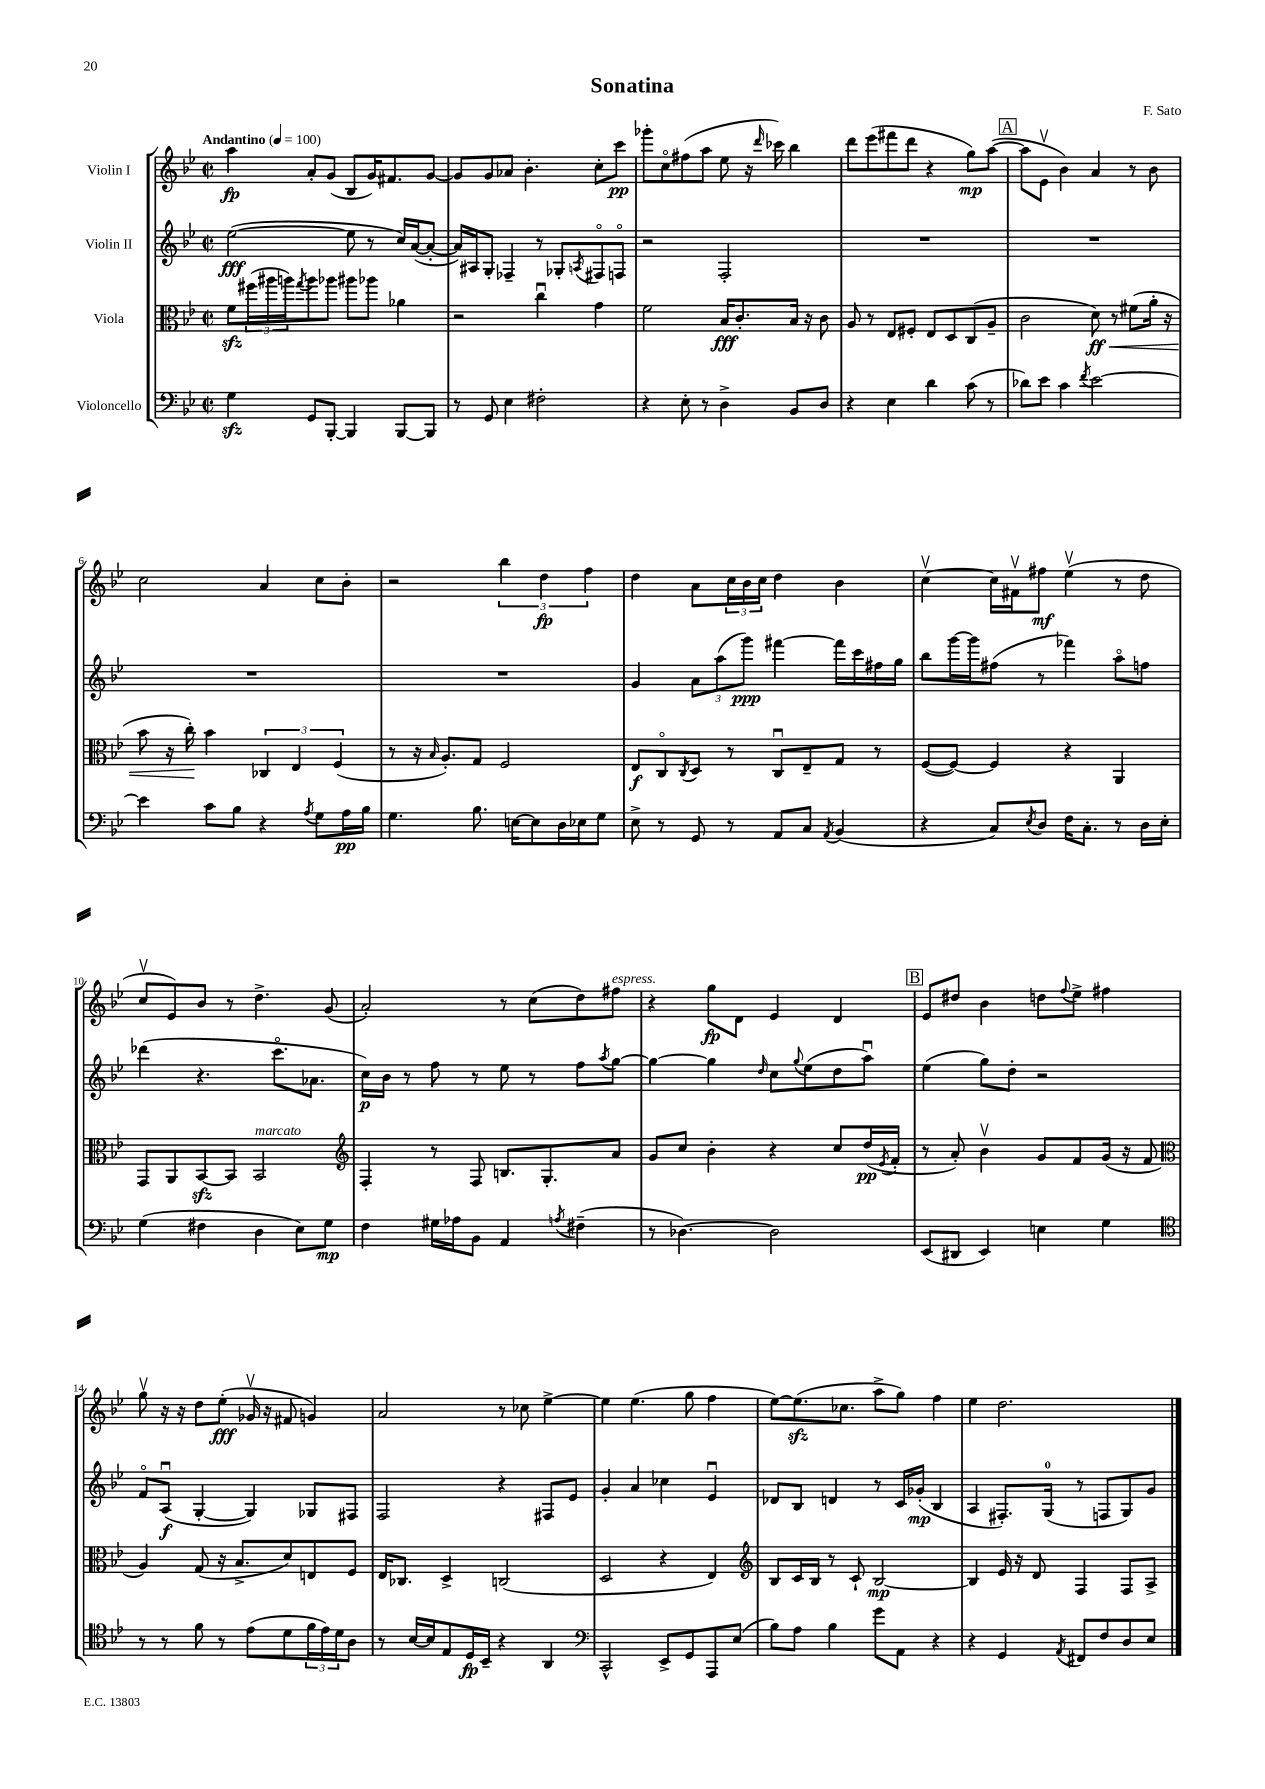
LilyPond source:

\header { title = "Sonatina" composer = "F. Sato" }
<<
\new StaffGroup <<
\new Staff = "s0" \with { instrumentName = "Violin I" } {
    \clef treble \key bes \major \defaultTimeSignature \time 2/2 \tempo "Andantino" 4 = 100
    a''4\fp a'8-. g'8( bes8 g'16) fis'8. g'8~ |
    g'8 g'8 aes'8 bes'4.-. c''8-. c'''8\pp |
    ges'''8-. c''8\flageolet fis''8( a''8 ees''8 r16 \grace { d'''16 } ces'''16) bes''4 |
    d'''8 ees'''8( fis'''8 d'''8 r4 g''8\mp) a''8~( |
    \mark \markup { \box "A" } a''8 ees'8\upbow bes'4) a'4 r8 bes'8 |
    c''2 a'4 c''8 bes'8-. |
    r2 \tuplet 3/2 { bes''4 d''4\fp f''4 } |
    d''4 a'8 \tuplet 3/2 { c''16 bes'16 c''16 } d''4 bes'4 |
    c''4~\upbow c''16 fis'16\upbow fis''8\mf ees''4\upbow( r8 d''8 |
    c''8\upbow ees'8) bes'8 r8 d''4.-> g'8( |
    a'2-.) r8 c''8( d''8) fis''8^\markup { \italic "espress." } |
    r4 g''8\fp d'8 ees'4 d'4 |
    \mark \markup { \box "B" } ees'8 dis''8 bes'4 d''8 \appoggiatura { f''8 } ees''8-> fis''4 |
    g''8\upbow r16 r16 d''8 ees''8-.\fff( ges'16\upbow r16 fis'8 g'4) |
    a'2 r8 ces''8 ees''4~-> |
    ees''4 ees''4.( g''8 f''4 |
    ees''8~) ees''8.\sfz( ces''8. a''8-> g''8) f''4 |
    ees''4 d''2. \bar "|." |
}
\new Staff = "s1" \with { instrumentName = "Violin II" } {
    \clef treble \key bes \major \defaultTimeSignature \time 2/2
    ees''2~\fff( ees''8 r8 c''16) a'16~( a'8~-. |
    a'16) ais16 g8-. fes4-- r8 ges8-. \acciaccatura { a8 } fis8\flageolet f8\flageolet |
    r2 f2-. |
    R1 |
    \mark \markup { \box "A" } R1 |
    R1 |
    R1 |
    g'4 \tuplet 3/2 { a'8 a''8( g'''8\ppp) } fis'''4~ fis'''16 c'''16 fis''16 g''16 |
    bes''8 g'''16~ g'''16 fis''8( r8 fes'''4) a''8\flageolet f''8 |
    des'''4( r4. c'''8.\flageolet aes'8. |
    c''16\p) bes'16 r8 f''8 r8 ees''8 r8 f''8 \acciaccatura { a''8 } g''8~ |
    g''4~ g''4 \grace { d''16 } c''8 \appoggiatura { g''8 } ees''8( d''8 a''8\downbow) |
    \mark \markup { \box "B" } ees''4( g''8) d''8-. r2 |
    f'8\flageolet a8\downbow\f( g4~-. g4) ges8 fis8 |
    f2 r4 fis8 ees'8 |
    g'4-. a'4 ces''4 ees'4\downbow |
    des'8 bes8 d'4 r8 c'16 ges'16-.\mp( bes4 |
    a4 fis8.-.) g16-0( r8 f8 g8) g'8 \bar "|." |
}
\new Staff = "s2" \with { instrumentName = "Viola" } {
    \clef alto \key bes \major \defaultTimeSignature \time 2/2
    f'8\sfz \tuplet 3/2 { fis''16( ais''16 a''16) } \acciaccatura { g''8 } a''8 aes''8 ais''8 aes''8 aes'4 |
    r2 c''4\downbow g'4 |
    f'2 bes16\fff c'8.-. bes16 r16 c'8 |
    a8 r8 ees8 fis8-. ees8 d8 c8( a8-- |
    \mark \markup { \box "A" } c'2 d'8\ff\<) r8 fis'8( a'16-. r16 |
    bes'8 r16 c''16-.\!) bes'4 \tuplet 3/2 { ces4 ees4 f4( } |
    r8 r16 \grace { bes16 } a8.-.) g8 f2 |
    ees8\f c8\flageolet \acciaccatura { c8 } d8 r8 c8\downbow ees8-- g8 r8 |
    f8~( f8~) f4 r4 a,4 |
    g,8 a,8 bes,8~\sfz bes,8 bes,2^\markup { \italic "marcato" } |
    \clef treble f4-. r8 f8 b8. g8.-. a'8 |
    g'8 c''8 bes'4-. r4 c''8 d''16\pp( \acciaccatura { ees'8 } f'16-. |
    \mark \markup { \box "B" } r8 a'8-.) bes'4\upbow g'8 f'8 g'16( r16 f'8 |
    \clef alto a4) g8( r16 bes8.-> d'8) e8 f8 |
    ees16 ces8. d4-> c2( |
    d2 r4 ees4) |
    \clef treble bes8 c'16 bes16 r8 c'8-! bes2~\mp |
    bes4 ees'16 r16 d'8 f4 f8 a8-> \bar "|." |
}
\new Staff = "s3" \with { instrumentName = "Violoncello" } {
    \clef bass \key bes \major \defaultTimeSignature \time 2/2
    g4\sfz g,8 bes,,8~-. bes,,4 bes,,8~ bes,,8 |
    r8 g,8 ees4 fis2-. |
    r4 ees8-. r8 d4-> bes,8 d8 |
    r4 ees4 d'4 c'8( r8 |
    \mark \markup { \box "A" } des'8) ees'8 c'4 \acciaccatura { f'8 } ees'2~ |
    ees'4 c'8 bes8 r4 \acciaccatura { a8 } g8 a16\pp bes16 |
    g4. bes8. e16~ e8 d16 ees16 g8 |
    ees8-> r8 g,8 r8 a,8 c8 \acciaccatura { a,8 } bes,4( |
    r4 c8) \acciaccatura { ees8 } d8 f16 c8.-. r8 d16 ees16-. |
    g4( fis4 d4 ees8) g8\mp |
    f4 gis16 aes16 bes,8 a,4 \acciaccatura { a8 } fis4--( |
    r8 des4.~) des2 |
    \mark \markup { \box "B" } ees,8( dis,8 ees,4) e4 g4 |
    \clef tenor r8 r8 f'8 r8 ees'8( d'8 \tuplet 3/2 { f'16 ees'16) d'16 } a8 |
    r8 bes16~ bes16 ees8 d16\fp bes,16-- r4 a,4 |
    \clef bass c,2-^ ees,8-> g,8 a,,8 ees8( |
    bes8) a8 bes4 g'8 a,8 r4 |
    r4 g,4 \acciaccatura { a,8 } fis,8 f8 d8 ees8 \bar "|." |
}
>>
>>
